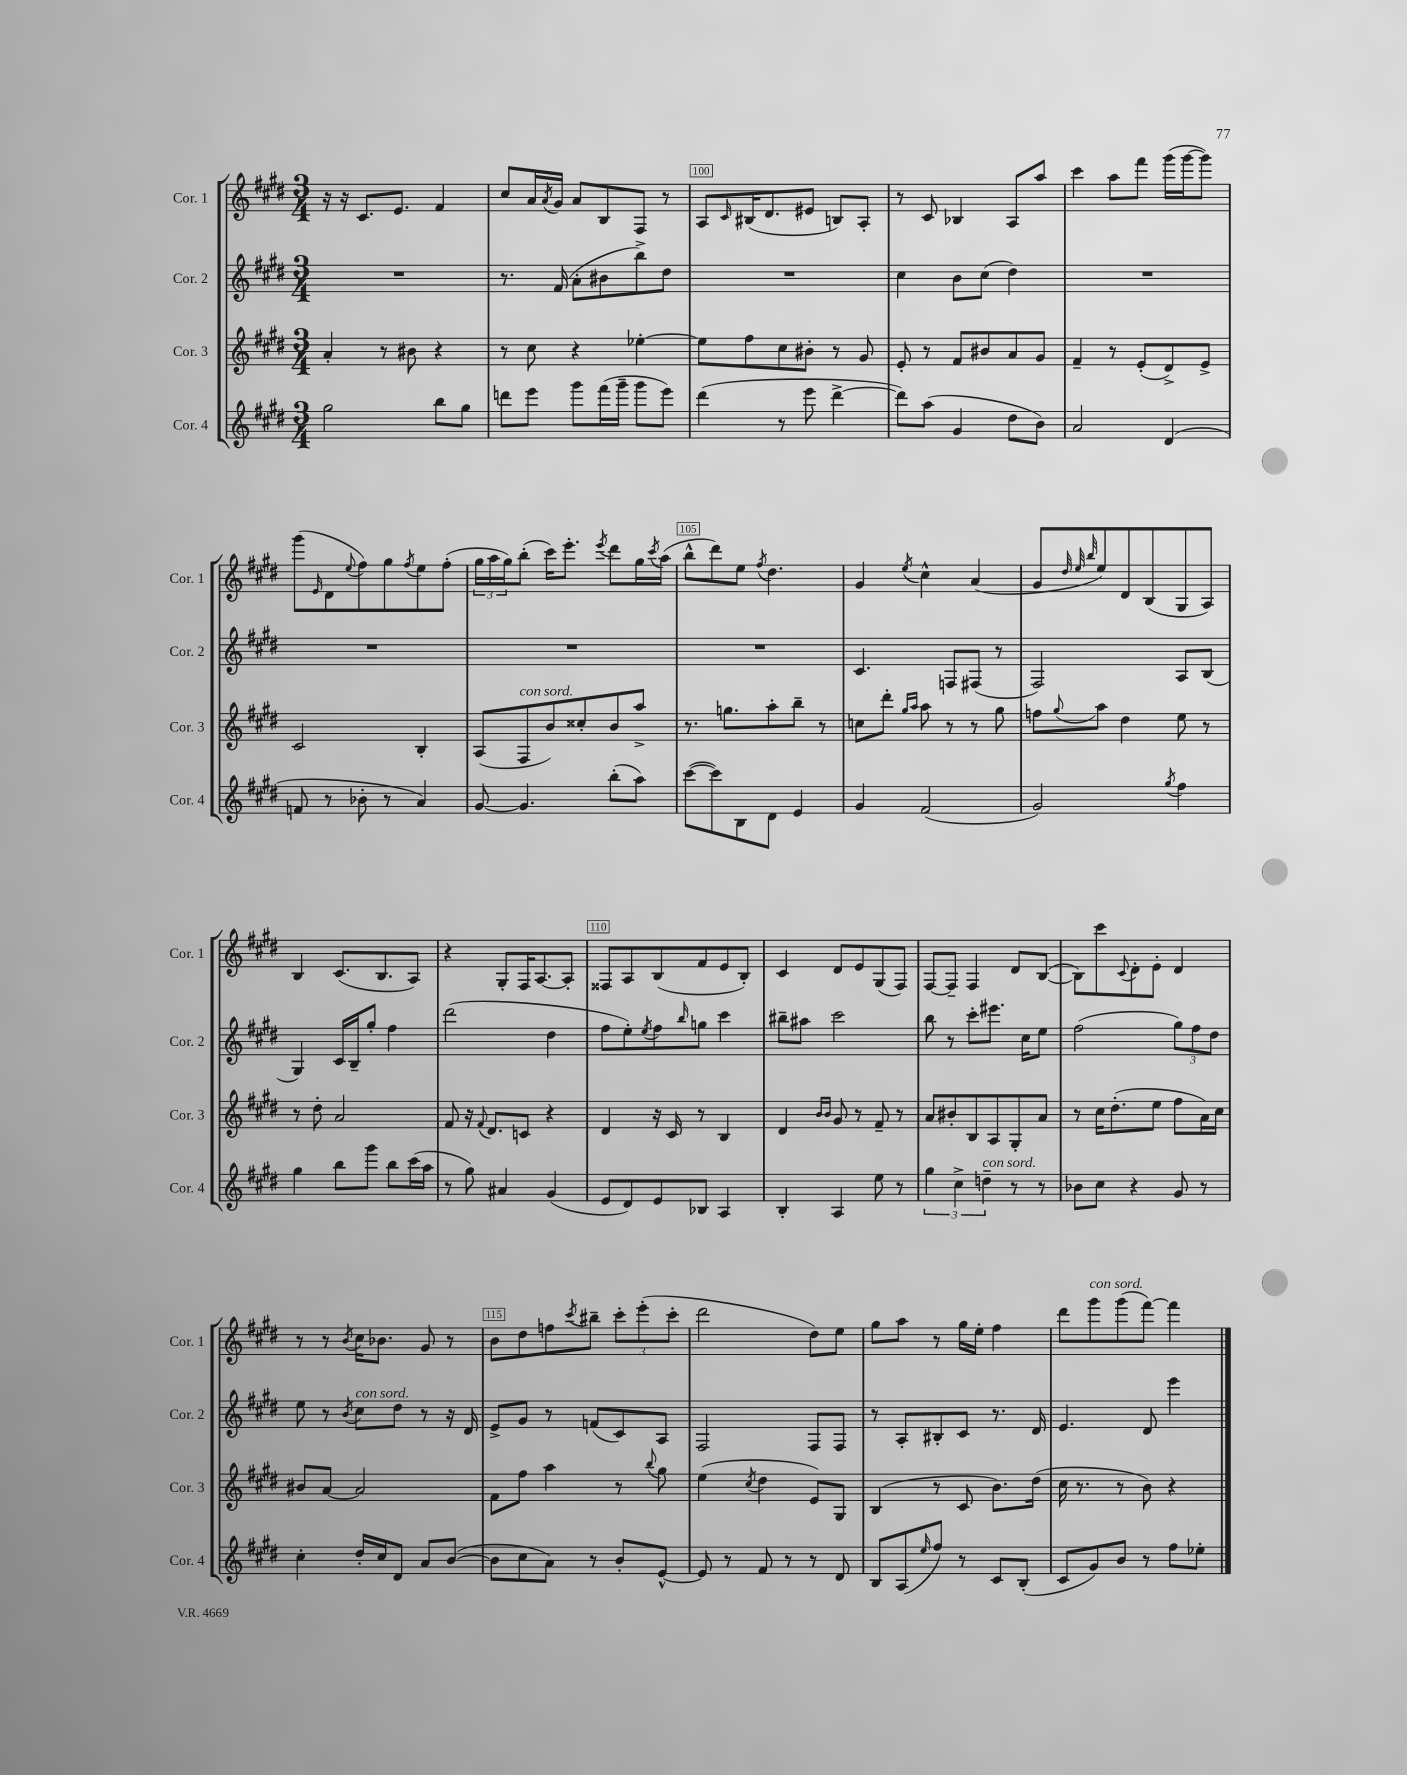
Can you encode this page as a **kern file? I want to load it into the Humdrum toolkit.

**kern	**kern	**kern	**kern
*staff4	*staff3	*staff2	*staff1
*clefG2	*clefG2	*clefG2	*clefG2
*k[f#c#g#d#]	*k[f#c#g#d#]	*k[f#c#g#d#]	*k[f#c#g#d#]
*M3/4	*M3/4	*M3/4	*M3/4
2gg#\	4a'/	2.r	16r
.	.	.	16r
.	.	.	8.c#/L
.	8r	.	.
.	.	.	8.e/J
.	8b#\	.	.
8bb\L	4r	.	4f#/
8gg#\J	.	.	.
=	=	=	=
8ddd\L	8r	8.r	8cc#/L
8eee\J	8cc#\	.	16a/L
.	.	.	8qa/
.	.	(16f#/	16g#/JJ
8ggg#\L	4r	8a'\L	8a/L
(16fff#\L	.	8b#\	8B/
16ggg#~\JJ	.	.	.
8ggg#\L	[4ee-'\	8bb^\)	8F#/J
8eee\J)	.	8dd#\J	8r
=	=	=	=
(4ddd#\	8ee-\]L	2.r	8A/L
.	.	.	16qqc#/
.	8ff#\	.	(16B#/K
.	.	.	8.d#/
8r	8cc#\	.	.
8eee\	8b#'\J	.	8e#/J
[4ddd#^\	8r	.	8B/L)
.	8g#/	.	8A'/J
=	=	=	=
8ddd#\]L)	8e'/	4cc#\	8r
(8aa\J	8r	.	8c#/
4g#/	8f#/L	8b\L	4B-/
.	8b#/	(8cc#\J	.
8dd#\L	8a/	4dd#\)	8A/L
8b\J)	8g#/J	.	8aa/J
=	=	=	=
2a/	4f#~/	2.r	4ccc#\
.	8r	.	8aa\L
.	(8e'/L	.	8fff#\J
(4d#/	8d#^/)	.	(16ggg#\LL
.	.	.	[16ggg#\J
.	8e^/J	.	8ggg#\]J)
=	=	=	=
8f/	2c#/	2.r	(8ggg#\L
.	.	.	16qqe/
8r	.	.	8d#\
.	.	.	8qqee/
8b-'\	.	.	8ff#\)
8r	.	.	8gg#\
.	.	.	8qff#/
4a/)	4B'/	.	8ee\
.	.	.	(8ff#'\J
=	=	=	=
[8g#/	(8A/L	2.r	24gg#\LL
.	.	.	24aa\
.	.	.	24gg#\J)
4.g#/]	8F#/	.	(8bb'\J
.	8b/)	.	16ccc#\LK)
.	.	.	8.eee'\J
.	8cc##'/	.	.
.	.	.	8qeee/
(8bb'\L	8b/	.	8ddd#\L
8aa\J)	8aa^/J	.	16gg#\L
.	.	.	8qccc#/
.	.	.	(16aa\JJ
=	=	=	=
([8ccc#\L	8.r	2.r	8bb^^\L
8ccc#\])	.	.	8ddd#\)
.	8.gg\L	.	.
8B\	.	.	8ee\J
.	.	.	8qff#/
8d#\J	8aa'\	.	4.dd#\
4e/	8bb~\J	.	.
.	8r	.	.
=	=	=	=
4g#/	8cc\L	4.c#/	4g#/
.	8ddd#'\J	.	.
.	16qqgg#/LL	.	.
.	16qqaa/JJ	.	8qee/
(2f#/	8aa\	.	4cc#^^\
.	8r	8F/L	.
.	8r	(8F#/J	(4a/
.	8gg#\	8r	.
=	=	=	=
2g#/)	8ff\L	2F#/)	8g#/L
.	.	.	32qqdd#/
.	.	.	32qqee/
.	8qqgg#/	.	32qqbb/
.	8aa\J	.	8ee/)
.	4dd#\	.	8d#/
.	.	.	(8B/
8qgg#/	.	.	.
4ff#\	8ee\	8A/L	8G#/
.	8r	(8B/J	8A/J)
=	=	=	=
4gg#\	8r	4G#/)	4B/
.	8dd#'\	.	.
8bb\L	2a/	16c#/LL	(8.c#/L
.	.	16B~/J	.
8ggg#\J	.	8gg#'/J	.
.	.	.	8.B/
8bb\L	.	4ff#\	.
(16ccc#\L	.	.	8A/J)
16aa\JJ	.	.	.
=	=	=	=
8r	8f#/	(2ddd#\	4r
8gg#\)	16r	.	.
.	8qqf#/	.	.
.	8.d#/L	.	.
4a#/	.	.	8G#'/L
.	8c/J	.	16F#/K
.	.	.	[8.A/
(4g#/	4r	4dd#\	.
.	.	.	8A'/]J
=	=	=	=
8e/L	4d#/	8ff#\L	8F##/L
8d#/)	.	8ee'\)	8A/
.	.	8qee/	.
8e/	16r	8ff#\	(8B/
.	16c#/	.	.
.	.	16qqbb/	.
8B-/J	8r	8gg\J	8f#/
4A/	4B/	4ccc#\	8e/
.	.	.	8B'/J)
=	=	=	=
4B'/	4d#/	8bb#~\L	4c#/
.	.	8aa#\J	.
.	16qqb/LL	.	.
.	16qqb/JJ	.	.
4A/	8g#/	2ccc#\	8d#/L
.	8r	.	8e/
8ee\	8f#~/	.	(8G#/
8r	8r	.	8F#/J)
=	=	=	=
6gg#\	8a/L	8bb\	[8F#/L
.	8b#'/	8r	8F#~/]J
6cc#^\	.	.	.
.	8B/	8ccc#'\L	4F#/
6dd~\	.	.	.
.	8A/	8.eee#\J	.
8r	8G#'/	.	8d#/L
.	.	16cc#\LK	.
8r	8a/J	8ee\J	([8B/J
=	=	=	=
8b-\L	8r	(2ff#\	8B\]L)
8cc#\J	16cc#\LK	.	8ccc#\
.	(8.dd#'\	.	.
.	.	.	8qqc#/
4r	.	.	8d#'\
.	8ee\J	.	8e'\J
8g#/	8ff#\L	12gg#\L)	4d#/
.	.	12ff#\	.
8r	16a\L)	.	.
.	.	12dd#\J	.
.	16cc#\JJ	.	.
=	=	=	=
4cc#'\	8b#/L	8ee\	8r
.	[8a/J	8r	8r
.	.	8qb/	8qb/
16dd#'/LL	2a/]	8cc#\L	16cc#\LK
16cc#/J	.	.	8.b-\J
8d#/J	.	8dd#\J	.
8a/L	.	8r	8g#/
([8b/J	.	16r	8r
.	.	16d#/	.
=	=	=	=
8b\]L	8f#\L	8e^/L	8b\L
8cc#\	8ff#\J	8g#/J	8dd#\
8a\J)	4aa\	8r	8ff\
.	.	.	8qccc#/
8r	.	(8f/L	8bb#~\J
8b'/L	8r	8c#/)	12ccc#'\L
.	.	.	(12eee'\
.	8qqbb/	.	.
[8e^^/J	8gg#\	8A/J	.
.	.	.	12ccc#'\J
=	=	=	=
8e/]	(4ee\	2F#/	2ddd#\
8r	.	.	.
.	8qcc#/	.	.
8f#/	4dd#\	.	.
8r	.	.	.
8r	8e/L)	8F#/L	8dd#\L)
8d#/	8G#/J	8F#/J	8ee\J
=	=	=	=
8B/L	(4B/	8r	8gg#\L
(8A/	.	8A'/L	8aa\J
16qqee/	.	.	.
8ff#/J)	8r	8B#'/	8r
8r	8c#/	8c#/J	16gg#\LL
.	.	.	16ee'\JJ
8c#/L	8.b\L)	8.r	4ff#\
(8B'/J	.	.	.
.	(16dd#\Jk	16d#/	.
=	=	=	=
8c#/L	16cc#\	4.e/	8ddd#\L
.	8.r	.	.
8g#/)	.	.	8ggg#\
8b/J	8r	.	(8ggg#\
8r	8b\)	8d#/	[8fff#\J)
8ff#\L	4r	4eee\	4fff#\]
8ee-'\J	.	.	.
==	==	==	==
*-	*-	*-	*-
